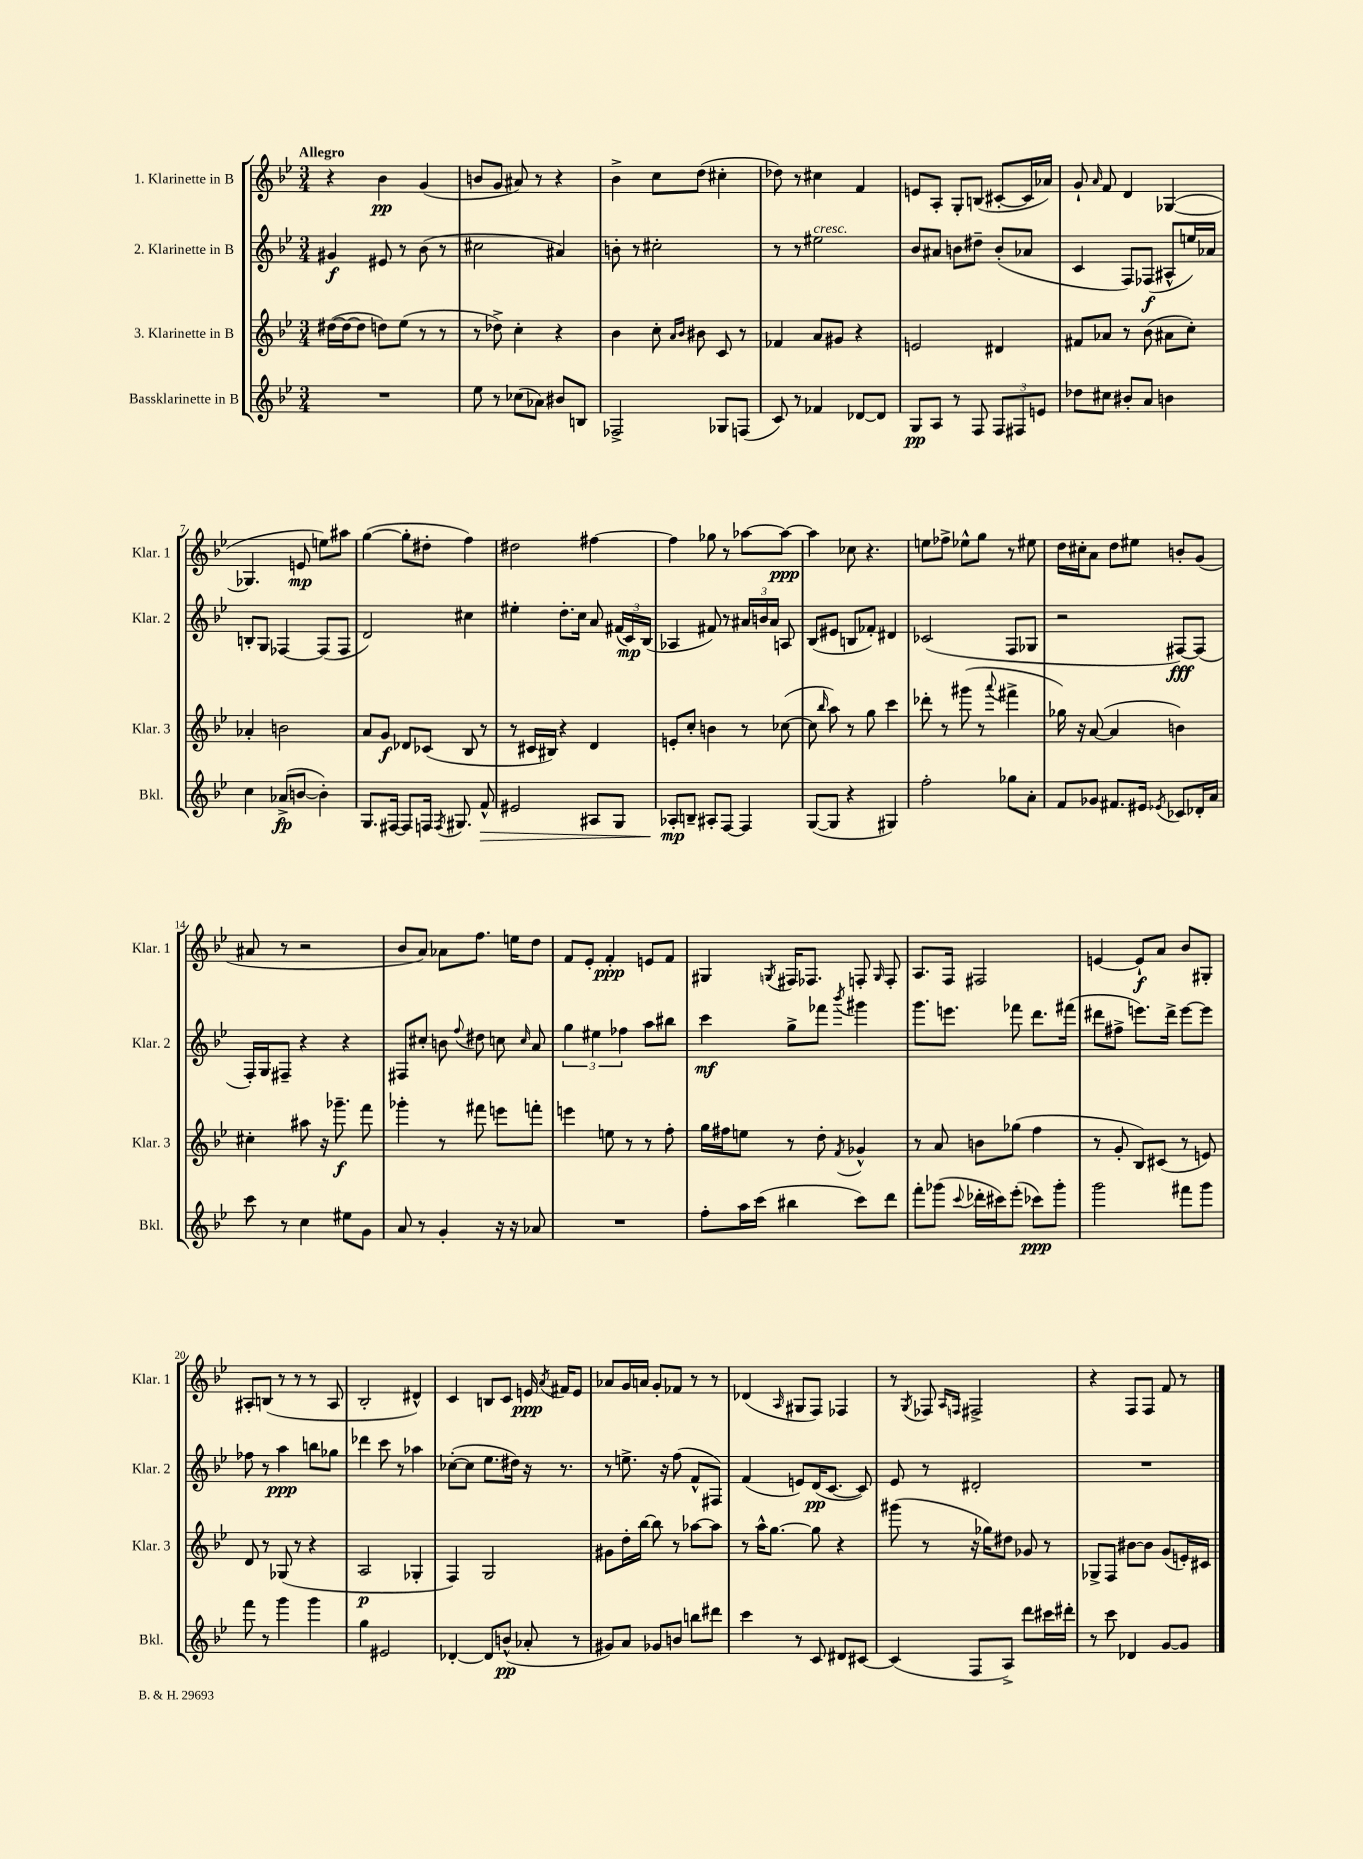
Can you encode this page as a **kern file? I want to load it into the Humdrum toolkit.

**kern	**kern	**kern	**kern
*staff4	*staff3	*staff2	*staff1
*clefG2	*clefG2	*clefG2	*clefG2
*k[b-e-]	*k[b-e-]	*k[b-e-]	*k[b-e-]
*M3/4	*M3/4	*M3/4	*M3/4
2.r	([16dd#	4g#	4r
.	16dd#_	.	.
.	8dd#]	.	.
.	8dd)	8e#	4b-
.	(8ee-	8r	.
.	8r	(8b-	(4g
.	8r	8r	.
=	=	=	=
8ee-	8r	2cc#	8b
8r	8dd-^)	.	8g
(8cc-	4cc'	.	8a#)
8a-)	.	.	8r
8b#	4r	4a#)	4r
8B	.	.	.
=	=	=	=
2F-^	4b-	8b'	4b-^
.	.	8r	.
.	8cc'	2cc#'	8cc
.	16qqa	.	.
.	16qqb-	.	.
.	8b#	.	(8dd
8G-	8c	.	4cc#'
(8F	8r	.	.
=	=	=	=
8c)	4f-	8r	8dd-)
8r	.	8r	8r
4f-	8a	2ee#	4cc#
.	8g#	.	.
[8d-	4r	.	4f
8d-]	.	.	.
=	=	=	=
8G	2e	8b-	8e
8A	.	8a#	8A'
8r	.	8b	8G'
8F	.	8dd#~	(8B
12F	4d#	(8b'	[8c#'
12F#	.	.	.
.	.	8a-	16c#]
12e	.	.	.
.	.	.	16a-)
=	=	=	=
8dd-	8f#	4c	8g`
.	.	.	16qqa
8cc#	8a-	.	8f
8b#'	8r	8F)	4d
8a	(8b-	(8F-	.
4b	8a#	8A#^^	([4G-
.	8cc')	16ee)	.
.	.	16a-	.
=	=	=	=
4cc	4a-'	8B'	4.G-]
.	.	8G	.
(8a-^	2b	[4F-	.
[8b	.	.	8e
4b'])	.	(8F-]	8ee)
.	.	8F-	8aa#
=	=	=	=
8.G	8a	2d)	([4gg
.	8g	.	.
[16F#	.	.	.
8F#]	8d-	.	8gg']
16F	(8c-	.	8dd#'
8qF	.	.	.
8.G#	.	.	.
.	8B-	4cc#	4ff)
8f^^	8r	.	.
=	=	=	=
2e#	8r	4ee#'	2dd#
.	16c#	.	.
.	16B#)	.	.
.	4r	8.dd'	.
.	.	16cc	.
8A#	4d	8a	[4ff#
8G	.	(24f#	.
.	.	24c)	.
.	.	(24B-	.
=	=	=	=
8A-'	8e'	4A-	4ff#]
8B~	8cc'	.	.
8A#'	4b	8f#)	8gg-
[8F	.	8r	8r
4F]	8r	24a#	[8aa-
.	.	24b	.
.	.	24a#	.
.	([8cc-	8A	8aa-_
=	=	=	=
([8G	8cc-]	(8B-	4aa-]
.	16qqbb-	.	.
8G]	8aa)	8e#	.
4r	8r	8B	8cc-
.	8gg	8f-')	4.r
4G#)	4ccc	4d#	.
=	=	=	=
2ff'	8ddd-'	(2c-	8ee
.	8r	.	8ff-^
.	(8ggg#	.	8ee-^^
.	8r	.	8gg
.	8qqaaa	.	.
8gg-	4fff#^	8F	8r
8a'	.	8G-	8ee#
=	=	=	=
8f	16gg-)	2r	16dd
.	16r	.	16cc#'
8g-	([8a	.	8a
8.f#	4a]	.	8dd
.	.	.	8ee#
16e#	.	.	.
8qe-	.	.	.
8c-	4b)	[8F#)	8b'
16d-'	.	(8F#]	(8g
16a	.	.	.
=	=	=	=
8ccc	4cc#'	16F')	8a#
.	.	16G	.
8r	.	8F#~	8r
4cc	8aa#	4r	2r
.	16r	.	.
.	8.ggg-~	.	.
8ee#	.	4r	.
8g	8fff	.	.
=	=	=	=
8a	4ggg-'	8F#	8b-
8r	.	8cc#'	8a)
4g'	8r	8b	8a-
.	.	8qqff	.
.	8fff#	8dd#	8.ff
16r	8eee	8cc	.
16r	.	.	16ee
.	.	16qqcc	.
8a-	8fff'	8a	8dd
=	=	=	=
2.r	4eee	6gg	8f
.	.	.	8e-'
.	.	6ee#	.
.	8ee	.	4f'
.	.	6ff-	.
.	8r	.	.
.	8r	8aa	8e
.	8ff'	8bb#	8f
=	=	=	=
8ff'	16gg	4ccc	4G#
.	16ff#	.	.
16aa	8ee	.	.
(16ccc	.	.	.
.	.	.	8qG
4bb#	8r	8gg^	16F#
.	.	.	8.F-
.	8dd'	8fff-	.
.	8qf	8qbbb-	.
8ccc)	4g-^^	4ggg#	8F'
.	.	.	16qqG
8ddd	.	.	8F'
=	=	=	=
8fff'	8r	8.ggg	8.A
(8ggg-	8a	.	.
.	.	8.eee	16F
8qqccc	.	.	.
16ddd-'	8b	.	2F#
16ccc#)	.	.	.
(8eee-'	(8gg-	8fff-	.
8ccc-)	4ff	8.ddd	.
8ggg-'	.	.	.
.	.	(16fff#	.
=	=	=	=
2ggg	8r	8ddd#	[4e
.	8g'	8ff#^	.
.	8B-)	8.eee)	8e`]
.	(8c#	.	8a
.	.	16ddd#^	.
8fff#	8r	[8eee	8b-
8ggg	8e)	8eee]	8G#'
=	=	=	=
8fff	8d	8ff-	8A#'
8r	8r	8r	(8B
4ggg	(8G-	4aa	8r
.	8r	.	8r
4ggg	4r	8bb	8r
.	.	8gg-	8A#
=	=	=	=
4gg	2A	4ddd-	2B-'
2e#	.	8ccc	.
.	.	8r	.
.	4G-'	4aa-	4d#^^)
=	=	=	=
[4d-'	4F)	([8cc-'	4c
.	.	8cc-]	.
8d-]	2G	8.ee-	8B
(8b^^	.	.	8c
.	.	16dd#)	.
8a-'	.	16r	16e
.	.	.	8qa
.	.	8.r	16f#
8r	.	.	8e
=	=	=	=
8g#)	8g#	8r	8a-
8a	16dd'	8.ee^	16g
.	[16bb-	.	16a
8g-	8bb-]	.	8g'
.	.	16r	.
8b	8r	(8ff	8f-
8bb	[8aa-	8f^^	8r
8ddd#	8aa-]	8F#)	8r
=	=	=	=
4ccc	8r	(4f	(4d-
.	16aa^^	.	.
.	[8.gg	.	.
.	.	.	16qqA
8r	.	8e)	8G#
8c	8gg]	(16d	8F)
.	.	[8.c	.
8d#	4r	.	4F-
[8c#	.	8c])	.
=	=	=	=
(4c#]	(8ggg#	8e-	8r
.	.	.	8qG
.	8r	8r	8F-
.	.	.	16qqA
.	.	.	16qqF
8F	16r	2d#'	2F#^
.	16gg-)	.	.
8A^)	8dd#	.	.
8ddd	8g-	.	.
16ccc#	8r	.	.
16ddd#'	.	.	.
=	=	=	=
8r	8G-^	2.r	4r
8ccc	8F	.	.
4d-	[8b#	.	8F
.	8b#]	.	8F
[8g	(8g	.	8f
8g]	16e')	.	8r
.	16c#	.	.
==	==	==	==
*-	*-	*-	*-
